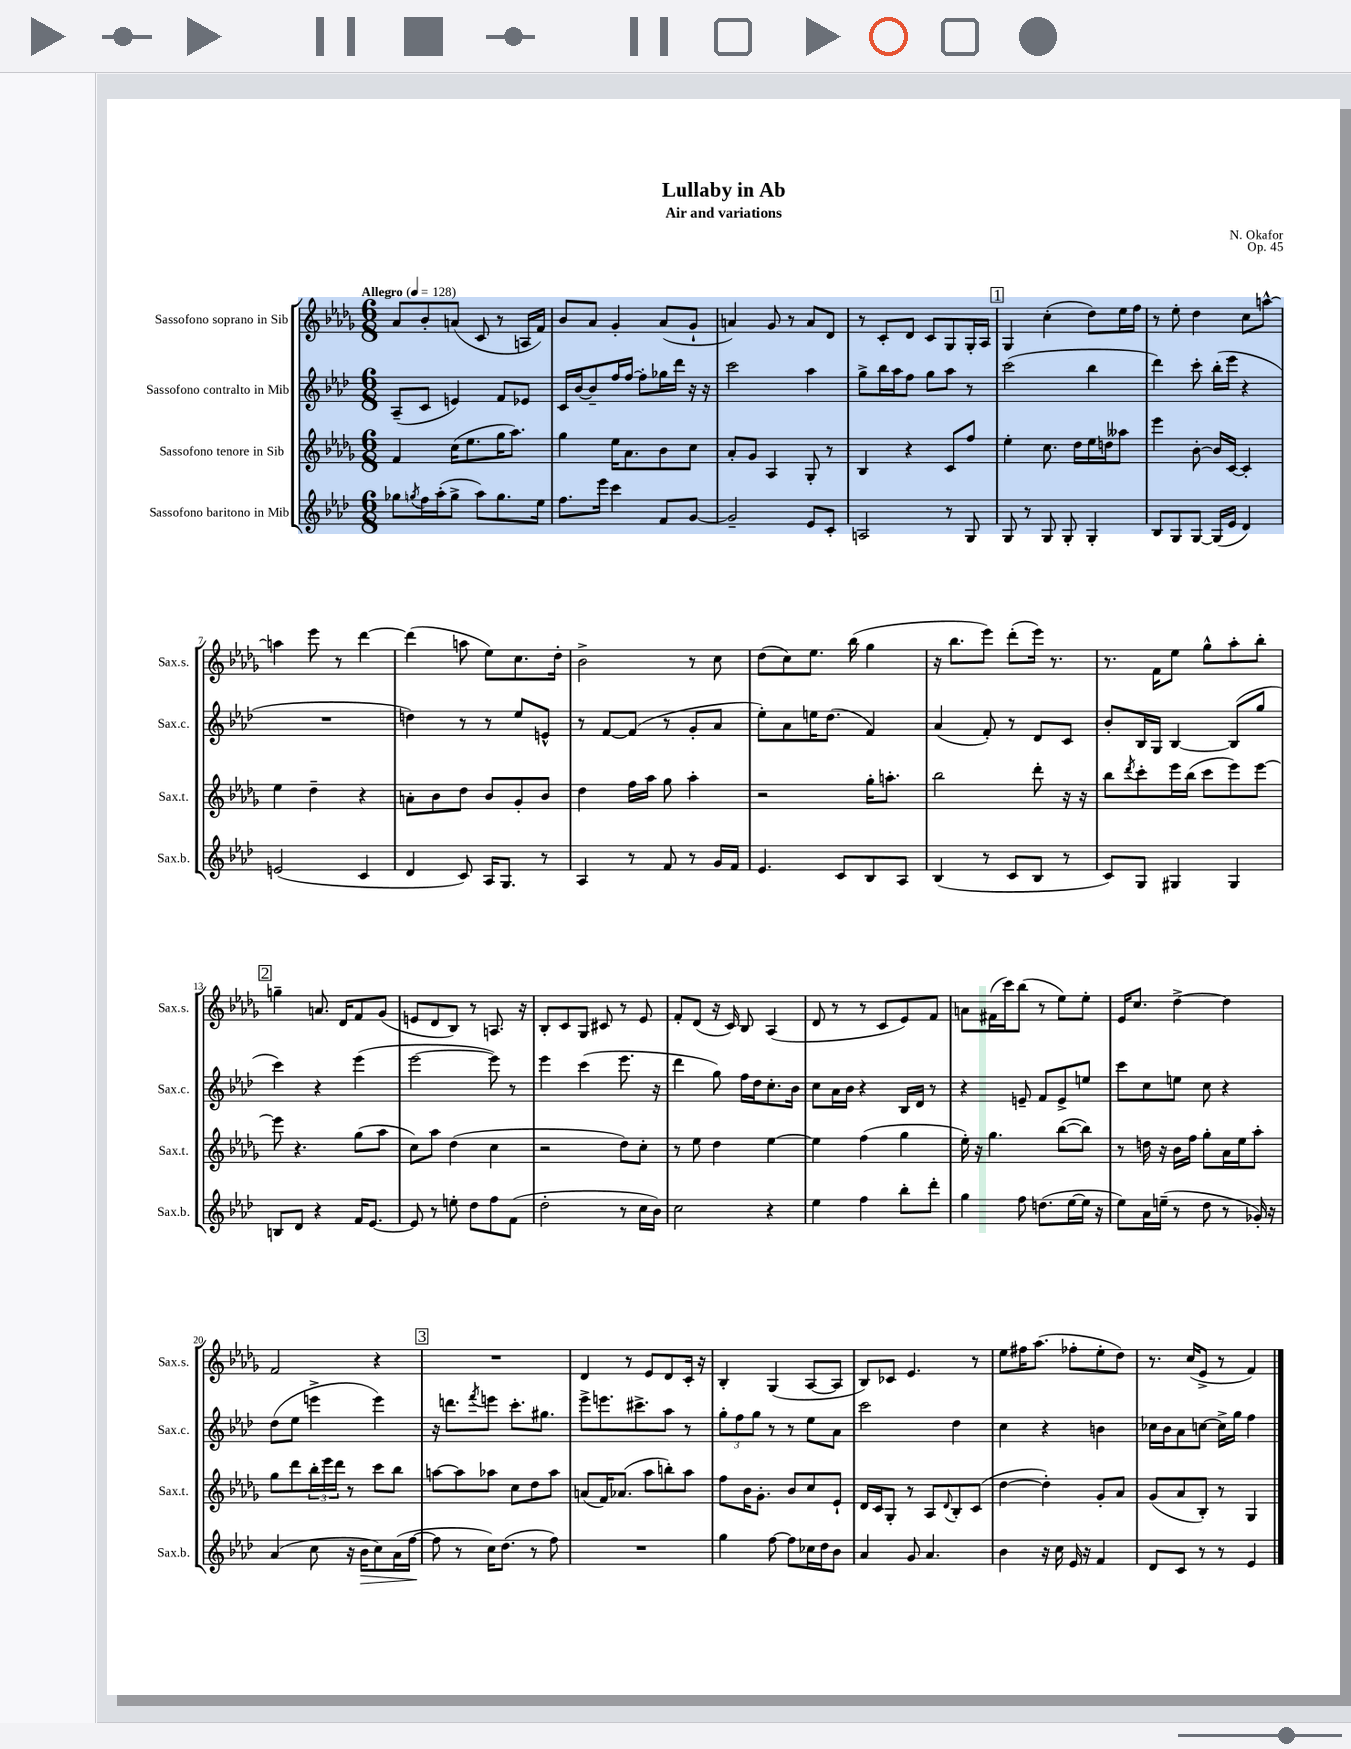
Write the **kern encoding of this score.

**kern	**kern	**kern	**kern
*staff4	*staff3	*staff2	*staff1
*clefG2	*clefG2	*clefG2	*clefG2
*k[b-e-a-d-]	*k[b-e-a-d-g-]	*k[b-e-a-d-]	*k[b-e-a-d-g-]
*M6/8	*M6/8	*M6/8	*M6/8
*MM128	*MM128	*MM128	*MM128
8gg-	4f	(8A-~	8a-
8qgg	.	.	.
16ff	.	8c	8b-'
(16aa-'	.	.	.
8gg^	(16cc	4e)	(8a
.	8.ee-	.	.
8aa-)	.	.	8c
8.gg	16gg-	8f	8r
.	8.aa-)	.	.
.	.	8e-	16A
16ee-	.	.	16f)
=	=	=	=
8.ff	4gg-	16c	8b-
.	.	[16b-	.
.	.	8b-~]	8a-
16eee-	.	.	.
4ccc	16ee-	16ff	4g-'
.	8.a-	[16ff	.
.	.	8ff']	.
8f	8b-	16gg-	(8a-
.	.	16ddd-	.
[8g	8cc	16r	8g-`
.	.	16r	.
=	=	=	=
2g~]	8a-'	2ccc	4a)
.	8g-	.	.
.	4A-	.	8g-
.	.	.	8r
8e-	8G-'	4aa-	8a
8c'	8r	.	8d-
=	=	=	=
2A	4B-	8gg^	8r
.	.	16bb-	8c'
.	.	16aa-	.
.	4r	8ff	8d-
.	.	8gg	8c
8r	8c	8aa-	8G-
8G	8ff	8r	16G-'
.	.	.	16A-
=	=	=	=
8G	4ee-'	(2ccc	4G-
8r	.	.	.
8G	8.cc	.	(4cc'
8G'	.	.	.
.	16dd-	.	.
4G'	16ee-	4bb-	8dd-)
.	16dd	.	.
.	8aa--	.	16ee-
.	.	.	16ff
=	=	=	=
8B-	4eee-	4ddd-)	8r
8G	.	.	8ee-'
[8G	[8b-'	8ccc'	4dd-
(16G]	16b-]	(16bb-'	.
16e-	[16c	16eee-	.
4d-)	4c']	4r	8cc
.	.	.	[8aa^^
=	=	=	=
(2e	4ee-	2.r	4aa]
.	4dd-~	.	8eee-
.	.	.	8r
4c	4r	.	[4ddd-
=	=	=	=
4d-	8a'	4dd)	(4ddd-]
.	8b-	.	.
8c)	8dd-	8r	8aa
16A-	8b-	8r	8ee-)
8.G	.	.	.
.	8g-'	8ee-	8.cc
8r	8b-	8e^^	.
.	.	.	16dd-'
=	=	=	=
4A-	4dd-	8r	2b-^
.	.	[8f	.
8r	16ff	(8f]	.
.	16aa-	.	.
8f	8gg-	8r	.
8r	4aa-'	8g'	8r
16g	.	8a-	8cc
16f	.	.	.
=	=	=	=
4.e-	2r	8ee-')	(8dd-
.	.	8a-	8cc)
.	.	16ee	8.ee-
.	.	(8.dd-	.
8c	.	.	.
.	.	.	(16bb-
8B-	16gg-'	4f)	4gg-
.	8.aa'	.	.
8A-	.	.	.
=	=	=	=
(4B-	2bb-	(4a-	16r
.	.	.	8.bb-
8r	.	8f')	8eee-)
8c	.	8r	(8ddd-'
8B-	8ddd-'	8d-	16eee-)
.	.	.	8.r
8r	16r	8c	.
.	16r	.	.
=	=	=	=
8c)	8bb-	8b-'	8.r
.	8qddd-	.	.
8G	8ccc'	16B-	.
.	.	16G	16f
4G#	16eee-	[4B-	8ee-
.	(16bb-	.	.
.	8ccc	.	8gg-^^
4G#	8eee-)	(8B-]	8aa-'
.	[8eee-	8gg	8bb-'
=	=	=	=
8B	8eee-]	4ccc)	4gg~
8d-	4.r	.	.
4r	.	4r	8.a
.	.	.	16d-
16f	(8gg-	(4eee-	8f
[8.e-	.	.	.
.	8aa-	.	(8g-
=	=	=	=
8e-]	8cc)	[2eee-	8e
8r	8aa-	.	8d-
8ee'	(4dd-	.	8B-)
8dd-	.	.	8r
8ff	4cc	8eee-])	8.A
(8f	.	8r	.
.	.	.	16r
=	=	=	=
2dd-'	2r	4eee-	8B-'
.	.	.	8c
.	.	(4ccc	8G-
.	.	.	8c#
8r	8dd-)	8.eee-	8r
16cc	8cc'	.	8e-
16b-)	.	16r	.
=	=	=	=
2cc	8r	4ddd-	8f'
.	8ee-	.	(8d-
.	4dd-	8gg)	16r
.	.	.	16c)
.	.	16ff	8B-
.	.	16dd-	.
4r	[4ee-	8.cc'	(4A-
.	.	16b-	.
=	=	=	=
4ee-	4ee-]	8cc	8d-
.	.	16a-	8r
.	.	16b-	.
4ff	(4ff	4r	8r
.	.	.	8c
8bb-'	4gg-	16B-	8e-)
.	.	16d-	.
8ddd-'	.	8r	8f
=	=	=	=
4gg	16ee-')	4r	8a
.	16r	.	.
.	4.gg-	.	(16f#
.	.	.	16ccc)
8ff	.	8e~	(8bb-
(8.dd	.	8f	8r
.	([8bb-	8e^	8ee-)
[16ee-	.	.	.
16ee-]	8bb-])	8ee	8ee-'
16r	.	.	.
=	=	=	=
8ee-)	8r	8ccc	16e-
.	.	.	8.cc
16a-	16dd	8cc	.
(16ee~	16r	.	.
8r	16b-	8ee	[4dd-^
.	16ff	.	.
8dd-	8gg-'	8cc	.
8r	16a-	4r	4dd-]
.	16ee-	.	.
16g-')	8aa-'	.	.
16r	.	.	.
=	=	=	=
(4a-	8gg-	(8dd-	2f
.	8ddd-	8ee-	.
8cc	24bb-'	4eee^	.
.	24eee-	.	.
.	24ddd-	.	.
16r	8r	.	.
16b-	.	.	.
8cc)	8ccc	4eee)	4r
(16a-	8bb-	.	.
[16ff	.	.	.
=	=	=	=
8ff]	[8aa	16r	2.r
.	.	8.ddd	.
8r	8aa]	.	.
.	.	8qfff	.
16cc)	8aa-	8eee	.
(8.dd-	.	.	.
.	8cc	8.ccc'	.
8r	8dd-	.	.
.	.	8.gg#	.
8ff)	8aa-	.	.
=	=	=	=
2.r	(8a	8eee-^	4d-
.	16f)	8.eee	.
.	(8.a-	.	.
.	.	.	8r
.	.	8.ccc#^	.
.	8aa-	.	8e-
.	8bb')	8aa-	8d-
.	8aa-	8r	16c'
.	.	.	16r
=	=	=	=
4gg	8ff	12gg'	4B-'
.	.	12ff	.
.	16b-	.	.
.	.	12gg	.
.	8.g-'	.	.
[8ff	.	8r	(4G-
8ff]	8b-	8r	.
16cc-	8cc	8ee-	[8A-
16dd-	.	.	.
8b-	8e-`	8a-	8A-]
=	=	=	=
4a-	16d-	2ccc	8B-)
.	16c	.	.
.	8G-'	.	8c-
8g	8r	.	4.e-
4.a-	8A-	.	.
.	8qqd-	.	.
.	8B-'	4dd-	.
.	(8c	.	8r
=	=	=	=
4b-	[4dd-	4cc	8ee-
.	.	.	16ff#
.	.	.	(8.aa-
16r	4dd-'])	4r	.
16cc	.	.	.
16e-	.	.	8ff-'
16r	.	.	.
4f	8g-'	4b	8ee-'
.	8a-	.	8dd-)
=	=	=	=
8d-	(8g-	16cc-	8.r
.	.	16b-	.
8c	8a-	8a-	.
.	.	.	(16cc
8r	8B-')	[8cc	8e-^
8r	8r	16cc^]	8r
.	.	16gg	.
4e-	4G-	4ff	4f)
==	==	==	==
*-	*-	*-	*-
